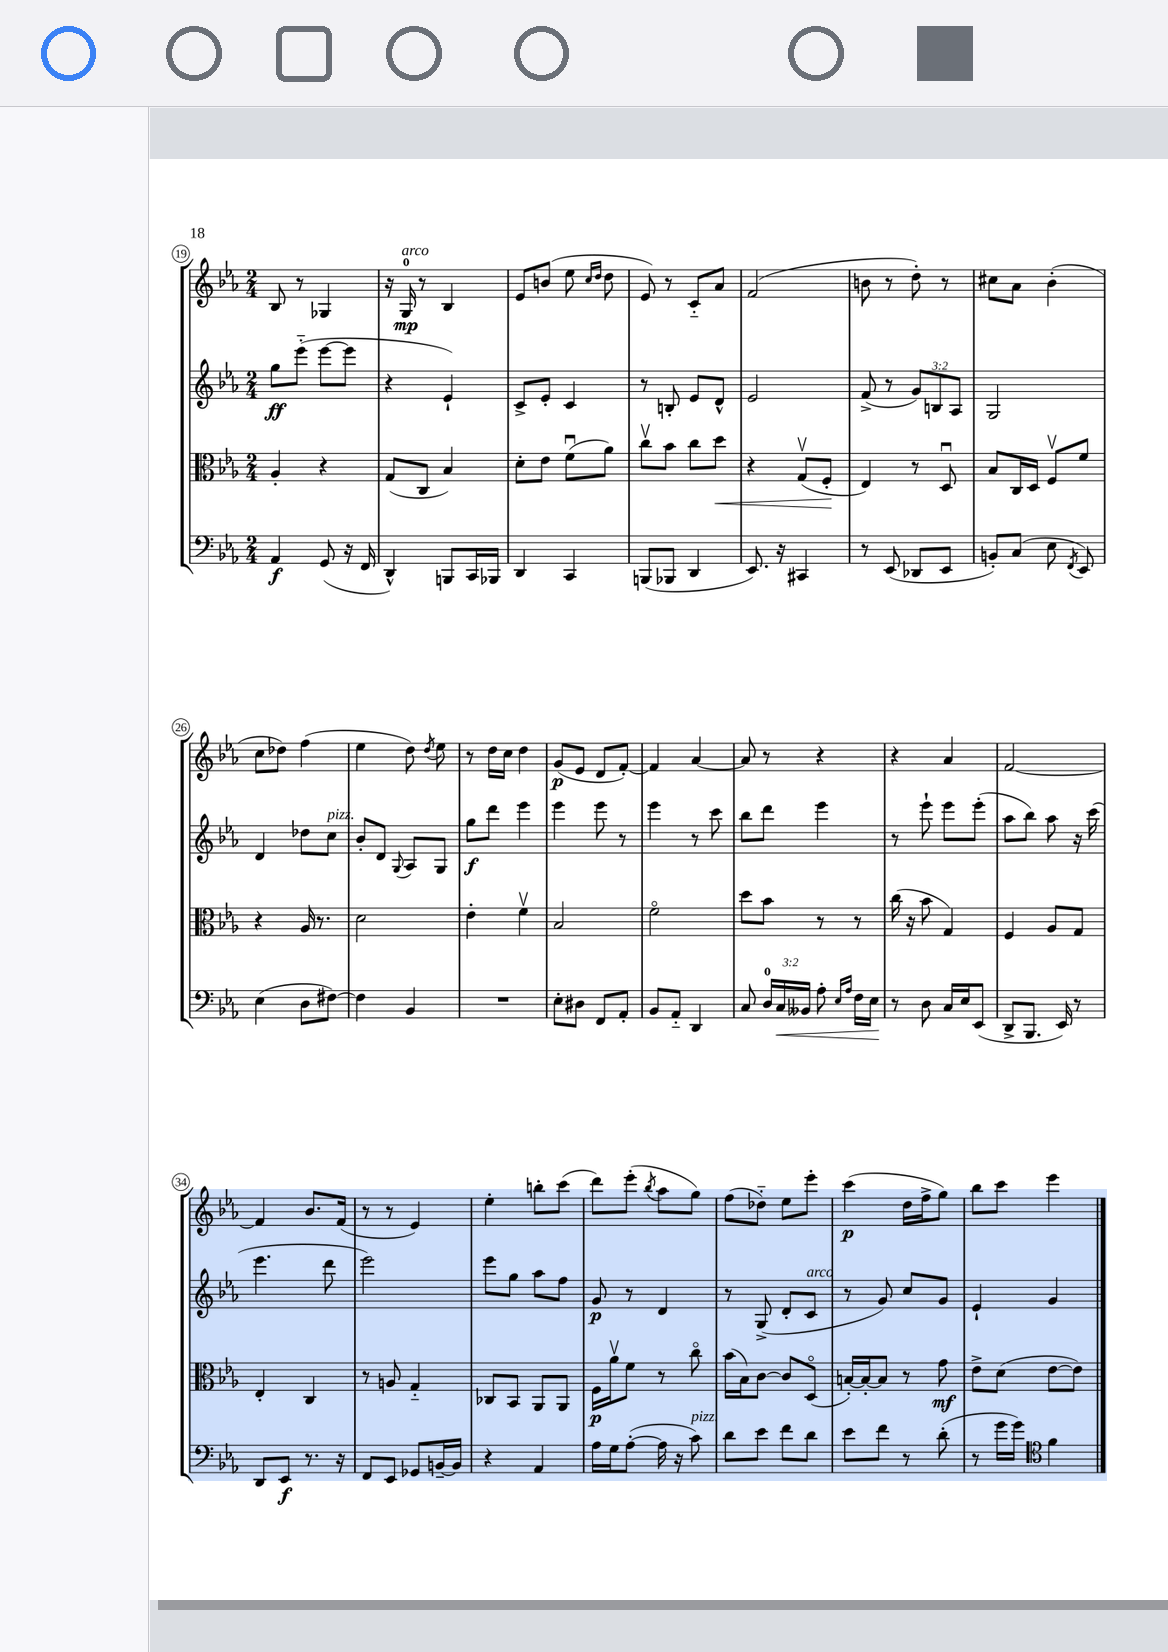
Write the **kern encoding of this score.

**kern	**dynam	**kern	**dynam	**kern	**dynam	**kern	**dynam
*part4	*part4	*part3	*part3	*part2	*part2	*part1	*part1
*staff4	*staff4	*staff3	*staff3	*staff2	*staff2	*staff1	*staff1
*clefF4	*	*clefC3	*	*clefG2	*	*clefG2	*
*k[b-e-a-]	*	*k[b-e-a-]	*	*k[b-e-a-]	*	*k[b-e-a-]	*
*M2/4	*	*M2/4	*	*M2/4	*	*M2/4	*
=19	=19	=19	=19	=19	=19	=19	=19
4AA-/	f	4A-'/	.	8gg\L	ff	8B-/	.
.	.	.	.	(8eee-\J	.	8r	.
(8GG/	.	4r	.	[8eee-\L	.	4G-X/	.
16r	.	.	.	8eee-\J]	.	.	.
16FF/	.	.	.	.	.	.	.
=20	=20	=20	=20	=20	=20	=20	=20
4DD^^/)	.	(8G/L	.	4r	.	16r	.
!	!	!	!	!	!	!LO:TX:a:i:t=arco	!
.	.	.	.	.	.	16G/	mp
.	.	8C/J	.	.	.	8r	.
8BBBn/L	.	4B-/)	.	4e-`/)	.	4B-/	.
16CC/L	.	.	.	.	.	.	.
16BBB-X/JJ	.	.	.	.	.	.	.
=21	=21	=21	=21	=21	=21	=21	=21
4DD/	.	8d'\L	.	8c^/L	.	8e-/L	.
.	.	8e-\J	.	8e-'/J	.	(8bn/J	.
4CC/	.	(8fu\L	.	4c/	.	8ee-\	.
.	.	.	.	.	.	16qqcc/LL	.
.	.	.	.	.	.	16qqdd/JJ	.
.	.	8a-\J)	.	.	.	8dd\	.
=22	=22	=22	=22	=22	=22	=22	=22
(8BBBn/L	.	8ccv\L	.	8r	.	8e-/)	.
8BBB-X/J	.	8b-\J	.	8Bn'/	.	8r	.
4DD/	.	8cc\L	.	8e-/L	.	8c/L	.
!	!	!	!LO:HP:b	!	!	!	!
.	.	8dd\J	<	8d^^/J	.	8a-/J	.
=23	=23	=23	=23	=23	=23	=23	=23
8.EE-/)	.	4r	.	2e-/	.	(2f/	.
16r	.	.	.	.	.	.	.
4CC#X/	.	(8Gv/L	.	.	.	.	.
.	.	8F'/J	.	.	.	.	.
.	.	.	[	.	.	.	.
=24	=24	=24	=24	=24	=24	=24	=24
8r	.	4E-/)	.	(8f^/	.	8bn\	.
(8EE-/	.	.	.	8r	.	8r	.
8DD-X/L	.	8r	.	12g/L)	.	8dd'\)	.
.	.	.	.	12Bn/	.	.	.
8EE-/J	.	8Du/	.	.	.	8r	.
.	.	.	.	12A-/J	.	.	.
=25	=25	=25	=25	=25	=25	=25	=25
8BBn'/L)	.	8B-/L	.	2G/	.	8cc#X\L	.
(8C/J	.	16C/L	.	.	.	8a-\J	.
.	.	16D/JJ	.	.	.	.	.
8E-\	.	8Fv/L	.	.	.	(4b-'\	.
8qFF/	.	.	.	.	.	.	.
8EE-/)	.	8f/J	.	.	.	.	.
!!LO:LB:g=z
=26	=26	=26	=26	=26	=26	=26	=26
(4E-\	.	4r	.	4d/	.	8cc\L	.
.	.	.	.	.	.	8dd-X\J)	.
8D\L	.	16A-/	.	8dd-X\L	.	(4ff\	.
.	.	8.r	.	.	.	.	.
!	!	!	!	!LO:TX:a:i:t=pizz.	!	!	!
[8F#X\J)	.	.	.	8cc\J	.	.	.
=27	=27	=27	=27	=27	=27	=27	=27
4F#\]	.	2d\	.	8b-'/L	.	4ee-\	.
.	.	.	.	8d/J	.	.	.
.	.	.	.	8qqG/	.	.	.
4BB-/	.	.	.	8A-/L	.	8dd\)	.
.	.	.	.	.	.	8qdd/	.
.	.	.	.	8G/J	.	8ee-\	.
=28	=28	=28	=28	=28	=28	=28	=28
2r	.	4e-'\	.	8gg\L	f	8r	.
.	.	.	.	8ddd\J	.	16dd\LL	.
.	.	.	.	.	.	16cc\JJ	.
.	.	4fv\	.	4eee-\	.	4dd\	.
=29	=29	=29	=29	=29	=29	=29	=29
8E-'\L	.	2B-/	.	4eee-\	.	(8g/L	p
8D#X\J	.	.	.	.	.	8e-/J	.
8FF/L	.	.	.	8eee-\	.	8d/L	.
8AA-'/J	.	.	.	8r	.	[8f'/J)	.
=30	=30	=30	=30	=30	=30	=30	=30
8BB-/L	.	2f\	.	4eee-\	.	4f/]	.
8AA-/J	.	.	.	.	.	.	.
4DD/	.	.	.	8r	.	[4a-/	.
.	.	.	.	8ccc\	.	.	.
=31	=31	=31	=31	=31	=31	=31	=31
8C/	.	8dd\L	.	8bb-\L	.	8a-/]	.
24D/LL	.	8b-\J	.	8ddd\J	.	8r	.
!	!LO:HP:b	!	!	!	!	!	!
24C/	<	.	.	.	.	.	.
24BB--X/JJ	.	.	.	.	.	.	.
8A-'\	.	8r	.	4eee-\	.	4r	.
16qqE-/LL	.	.	.	.	.	.	.
16qqA-/JJ	.	.	.	.	.	.	.
16F\LL	.	8r	.	.	.	.	.
16E-\JJ	.	.	.	.	.	.	.
.	[	.	.	.	.	.	.
=32	=32	=32	=32	=32	=32	=32	=32
8r	.	(16cc\	.	8r	.	4r	.
.	.	16r	.	.	.	.	.
8D\	.	8b-\	.	8eee-`\	.	.	.
16C/LL	.	4G/)	.	8eee-\L	.	4a-/	.
16E-/J	.	.	.	.	.	.	.
(8EE-/J	.	.	.	(8eee-'\J	.	.	.
=33	=33	=33	=33	=33	=33	=33	=33
8DD^/L	.	4F/	.	8aa-\L	.	[2f/	.
8.BBB-/J	.	.	.	8bb-\J)	.	.	.
.	.	8A-/L	.	8aa-\	.	.	.
16EE-/)	.	.	.	.	.	.	.
8r	.	8G/J	.	16r	.	.	.
.	.	.	.	(16ccc\	.	.	.
!!LO:LB:g=z
=34	=34	=34	=34	=34	=34	=34	=34
8DD/L	.	4E-'/	.	4.eee-\	.	4f/]	.
8EE-/J	f	.	.	.	.	.	.
8.r	.	4C/	.	.	.	8.b-/L	.
.	.	.	.	8ddd\	.	.	.
16r	.	.	.	.	.	(16f/Jk	.
=35	=35	=35	=35	=35	=35	=35	=35
8FF/L	.	8r	.	2eee-\)	.	8r	.
8EE-/J	.	8An/	.	.	.	8r	.
8GG-X/L	.	4G/	.	.	.	4e-/)	.
[16BBn~/L	.	.	.	.	.	.	.
16BB/JJ]	.	.	.	.	.	.	.
=36	=36	=36	=36	=36	=36	=36	=36
4r	.	8C-X/L	.	8eee-\L	.	4ee-'\	.
.	.	8BB-/J	.	8gg\J	.	.	.
4AA-/	.	8AA-/L	.	8aa-\L	.	8bbn'\L	.
.	.	8AA-/J	.	8ff\J	.	(8ccc\J	.
=37	=37	=37	=37	=37	=37	=37	=37
16A-\LL	.	16F\LL	p	8g/	p	8ddd\L)	.
16G\J	.	16a-v\J	.	.	.	.	.
([8A-'\J	.	8f\J	.	8r	.	(8eee-'\J	.
.	.	.	.	.	.	8qbb-/	.
16A-\]	.	8r	.	4d/	.	8aa-\L	.
16r	.	.	.	.	.	.	.
!LO:TX:a:i:t=pizz.	!	!	!	!	!	!	!
8c\)	.	8cc\	.	.	.	8gg\J)	.
=38	=38	=38	=38	=38	=38	=38	=38
8d\L	.	(16b-\LL	.	8r	.	(8ff\L	.
.	.	16B-\J)	.	.	.	.	.
8e-\J	.	[8c\J	.	(8G^/	.	8dd-X\J)	.
8f\L	.	8c/L]	.	8d'/L	.	8ee-\L	.
!	!	!	!	!LO:TX:a:i:t=arco	!	!	!
8d\J	.	(8D/J	.	8c/J	.	8eee-'\J	.
=39	=39	=39	=39	=39	=39	=39	=39
8e-\L	.	[16Bn'/LL)	.	8r	.	(4ccc\	p
.	.	16B'/J_	.	.	.	.	.
8f\J	.	8B/J]	.	8g/)	.	.	.
8r	.	8r	.	8cc/L	.	16dd\LL	.
.	.	.	.	.	.	16ff^\J	.
(8d'\	.	8g\	mf	8g/J	.	8gg\J)	.
=40	=40	=40	=40	=40	=40	=40	=40
8r	.	8e-^\L	.	4e-`/	.	8bb-\L	.
16g\LL	.	(8d\J	.	.	.	8ccc\J	.
16g\JJ)	.	.	.	.	.	.	.
*clefC4	*	*	*	*	*	*	*
4f\	.	[8e-\L	.	4g/	.	4eee-\	.
.	.	8e-\J])	.	.	.	.	.
==	==	==	==	==	==	==	==
*-	*-	*-	*-	*-	*-	*-	*-
